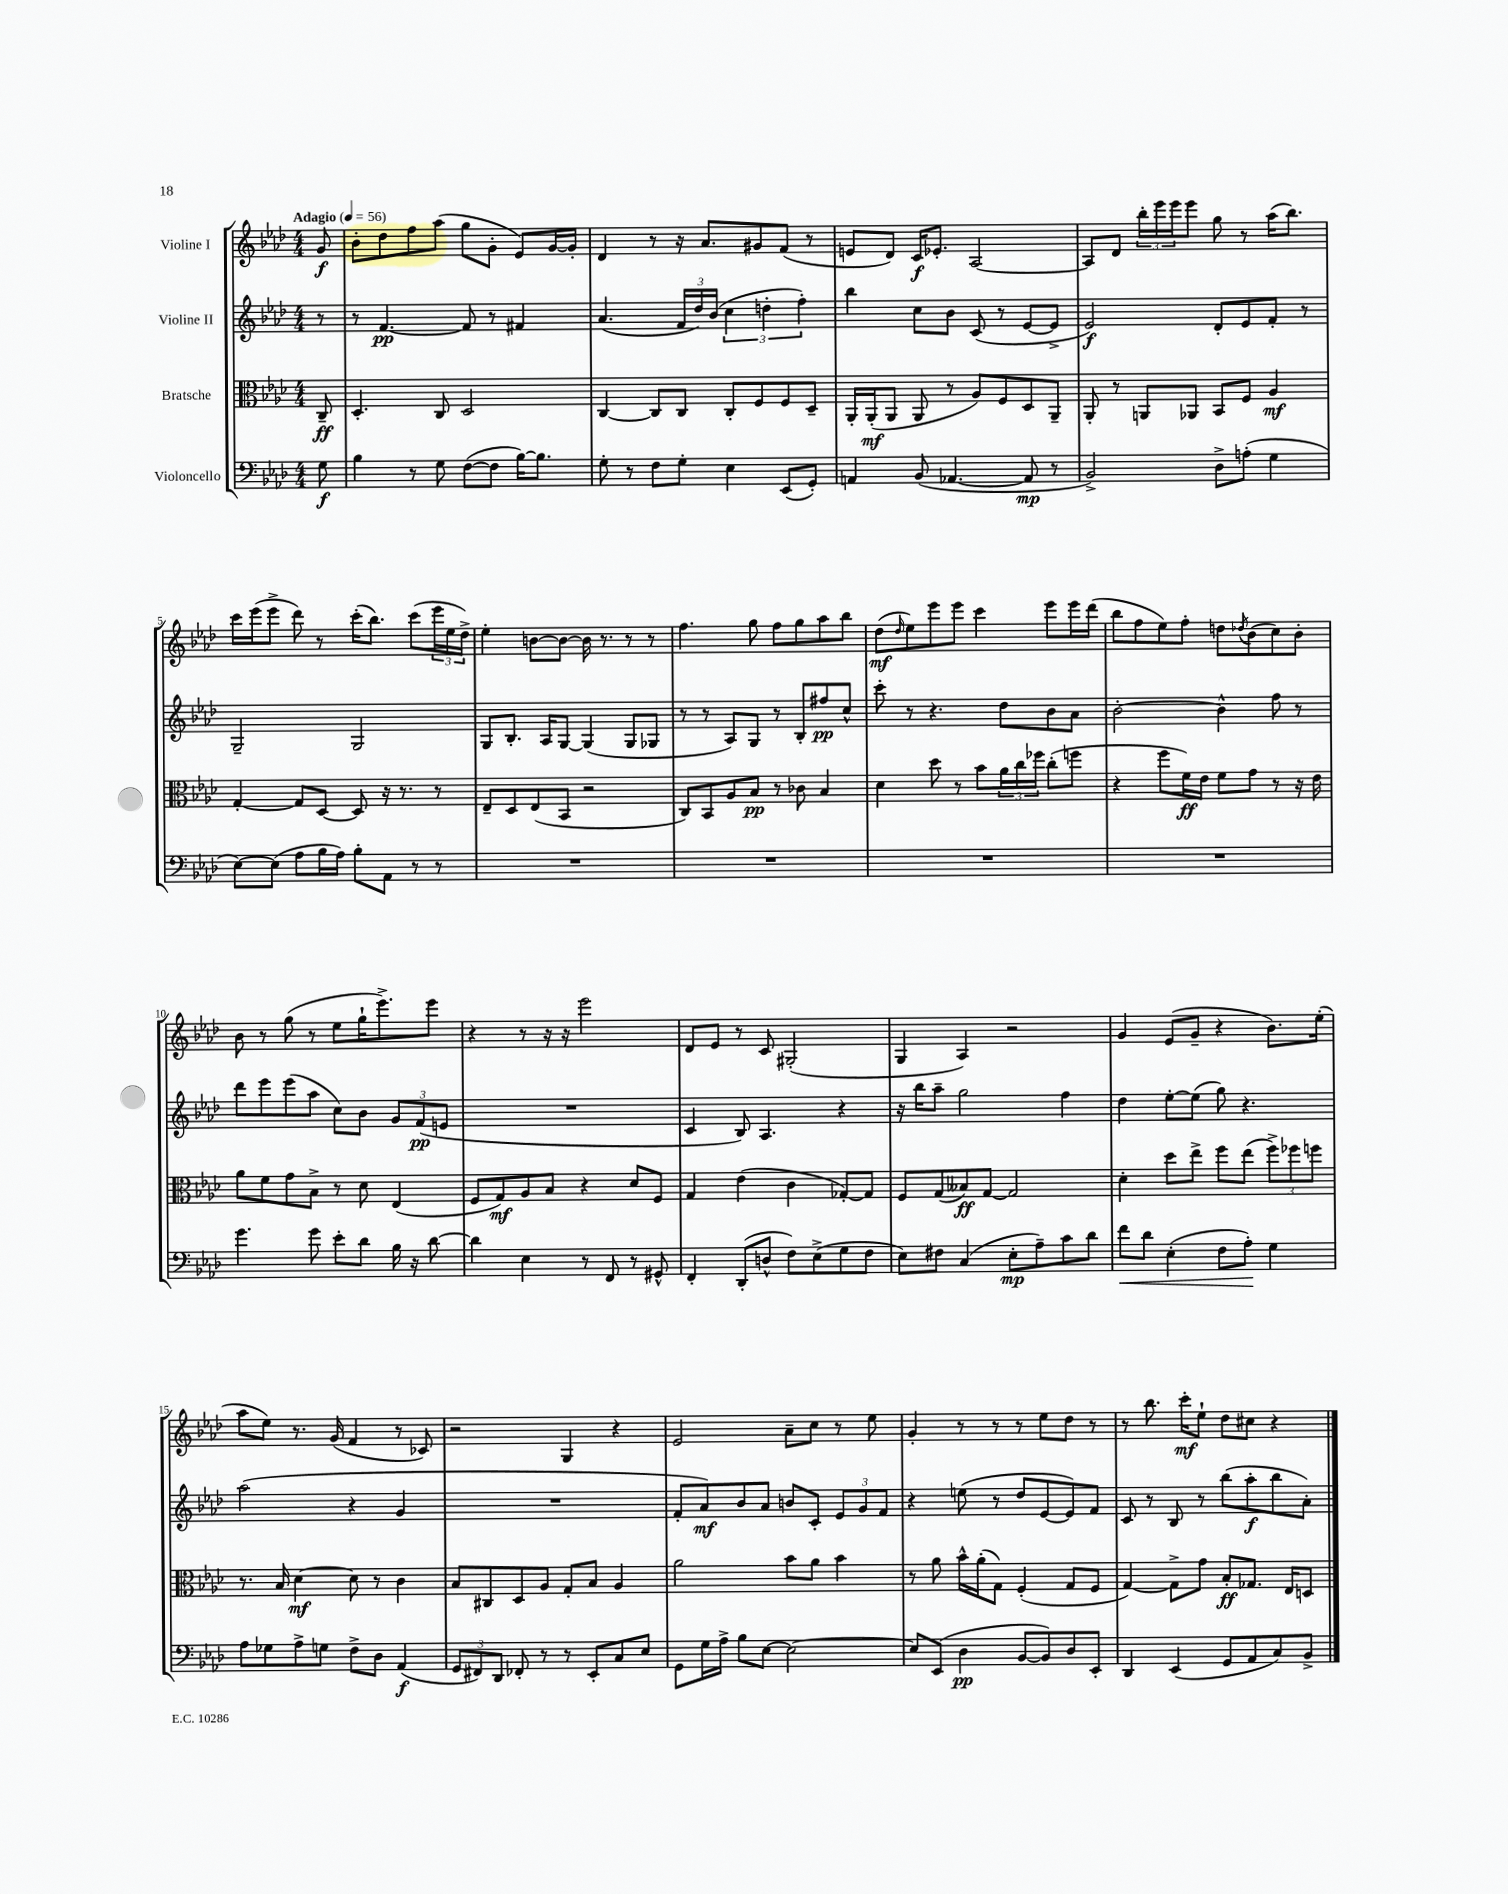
<<
\new StaffGroup <<
\new Staff = "s0" \with { instrumentName = "Violine I" } {
    \clef treble \key aes \major \numericTimeSignature \time 4/4 \partial 8 \tempo "Adagio" 4 = 56
    g'8\f |
    bes'8-. des''8 f''8 aes''8( g''8 g'8-. ees'8) g'16~ g'16-. |
    des'4 r8 r16 aes'8. gis'8 f'8( r8 |
    e'8 des'8) c'16\f ees'8.-. aes2~ |
    aes8 des'8 \tuplet 3/2 { bes''16-. ees'''16 ees'''16 } ees'''8 g''8 r8 aes''16( bes''8.) |
    c'''16 ees'''16( ees'''8-> des'''8) r8 c'''16-.( bes''8.) c'''8( \tuplet 3/2 { ees'''16 ees''16 des''16->) } |
    ees''4-. b'8~ b'8~ b'16 r8. r8 r8 |
    f''4. g''8 f''8 g''8 aes''8 bes''8 |
    des''8\mf( \grace { des''16 } ees''8) ees'''8 ees'''8 c'''4 ees'''8 ees'''16 des'''16( |
    bes''8 f''8 ees''8) f''8-. d''8 \acciaccatura { des''8 } bes'8( c''8) bes'8-. |
    bes'8 r8 g''8( r8 ees''8 g''16-! ees'''8.->) ees'''8 |
    r4 r8 r16 r16 ees'''2 |
    des'8 ees'8 r8 c'8 gis2-.( |
    g4 aes4) r2 |
    g'4 ees'8( g'8-- r4 bes'8.) ees''16-.( |
    aes''8 ees''8) r8. g'16( f'4 r8 ces'8) |
    r2 g4 r4 |
    ees'2 aes'8-- c''8 r8 ees''8 |
    g'4-. r8 r8 r8 ees''8 des''8 r8 |
    r8 bes''8. c'''16-.\mf ees''8-! des''8 cis''8 r4 \bar "|." |
}
\new Staff = "s1" \with { instrumentName = "Violine II" } {
    \clef treble \key aes \major \numericTimeSignature \time 4/4 \partial 8
    r8 |
    r8 f'4.~\pp f'8 r8 fis'4 |
    aes'4.( \tuplet 3/2 { f'16 des''16) bes'16( } \tuplet 3/2 { c''4 d''4-. f''4-.) } |
    bes''4 c''8 bes'8 c'8( r8 ees'8~ ees'8-> |
    ees'2\f) des'8-. ees'8 f'8-. r8 |
    g2-- g2 |
    g8 bes8.-. aes16 g8~ g4( g8 ges8 |
    r8 r8 aes8) g8 r8 bes8-. fis''8\pp c''8-^ |
    c'''8-. r8 r4. des''8 bes'8 aes'8 |
    bes'2~-. bes'4-^ f''8 r8 |
    des'''8 ees'''8 ees'''8( aes''8 c''8) bes'8 \tuplet 3/2 { g'8 f'8\pp( e'8 } |
    R1 |
    c'4 bes8) aes4. r4 |
    r16 bes''16 aes''8-- g''2 f''4 |
    des''4 ees''8~-. ees''8( g''8) r4. |
    aes''2( r4 g'4 |
    R1 |
    f'8-. aes'8\mf) bes'8 aes'8 b'8 c'8-. \tuplet 3/2 { ees'8 g'8 f'8 } |
    r4 e''8( r8 des''8 ees'8~ ees'8) f'8 |
    c'8 r8 bes8 r8 bes''8( aes''8-.\f bes''8 aes'8-.) \bar "|." |
}
\new Staff = "s2" \with { instrumentName = "Bratsche" } {
    \clef alto \key aes \major \numericTimeSignature \time 4/4 \partial 8
    c8--\ff |
    des4.-. c8 des2 |
    c4~ c8 c8 c8-. f8 f8 des8-- |
    aes,16-. aes,16-.\mf( aes,8 aes,8 r8 aes8) f8 des8 aes,8-- |
    aes,8-. r8 a,8 aes,8 bes,8 f8 aes4\mf |
    g4~-. g8 des8~ des8 r16 r8. r8 |
    ees8-- des8 ees8( bes,8 r2 |
    c8) bes,8 aes8 bes8\pp r8 ces'8 bes4 |
    des'4 des''8 r8 bes'8 \tuplet 3/2 { aes'16 c''16 fes''16 } c''8-.( f''8 |
    r4 f''8 f'16\ff) ees'16 f'8 g'8 r8 r16 ees'16 |
    aes'8 f'8 g'8 bes8-> r8 des'8 ees4( |
    f8 g8\mf) aes8 bes8 r4 des'8 f8 |
    g4 ees'4( c'4 ges8~-.) ges8 |
    f8 g8( beses8\ff) g8~ g2 |
    des'4-. des''8 ees''8-> f''8 ees''8( \tuplet 3/2 { f''8->) fes''8 f''8 } |
    r8. bes16 des'4~\mf des'8 r8 c'4 |
    bes8 cis8 des8 aes8 g8-. bes8 aes4 |
    aes'2 bes'8 aes'8 bes'4 |
    r8 aes'8 bes'16-^ aes'16-.( g8) f4-.( g8 f8 |
    g4~) g8-> g'8 bes8-.\ff ges8. ees16 d8 \bar "|." |
}
\new Staff = "s3" \with { instrumentName = "Violoncello" } {
    \clef bass \key aes \major \numericTimeSignature \time 4/4 \partial 8
    g8\f |
    bes4 r8 g8 f8~( f8 bes16~) bes8. |
    g8-. r8 f8 g8-. ees4 ees,8( g,8-.) |
    a,4 bes,8( aes,4.~ aes,8\mp r8 |
    bes,2->) des8-> a8-.( g4 |
    ees8~) ees8( aes8 bes16 aes16) bes8-. aes,8 r8 r8 |
    R1 |
    R1 |
    R1 |
    R1 |
    g'4. g'8 ees'8-. des'8 bes16 r16 des'8~ |
    des'4 ees4 r8 f,8 r8 gis,8-^ |
    f,4-. des,8-.( d8-^ f8) ees8->( g8 f8 |
    ees8) fis8 c4( ees8-.\mp aes8--) c'8 des'8 |
    f'8\< des'8 ees4-.( f8 aes8-.\!) g4 |
    aes8 ges8 aes8-> g8 f8-> des8 aes,4\f( |
    \tuplet 3/2 { g,8 fis,8) des,8 } fes,8-. r8 r8 ees,8-. c8 ees8 |
    g,8 g16 aes16-> bes8 ees8~ ees2~ |
    ees8 ees,8( des4\pp bes,8~ bes,8) des8 ees,8-. |
    des,4 ees,4( g,8 aes,8 c8) bes,8-> \bar "|." |
}
>>
>>
